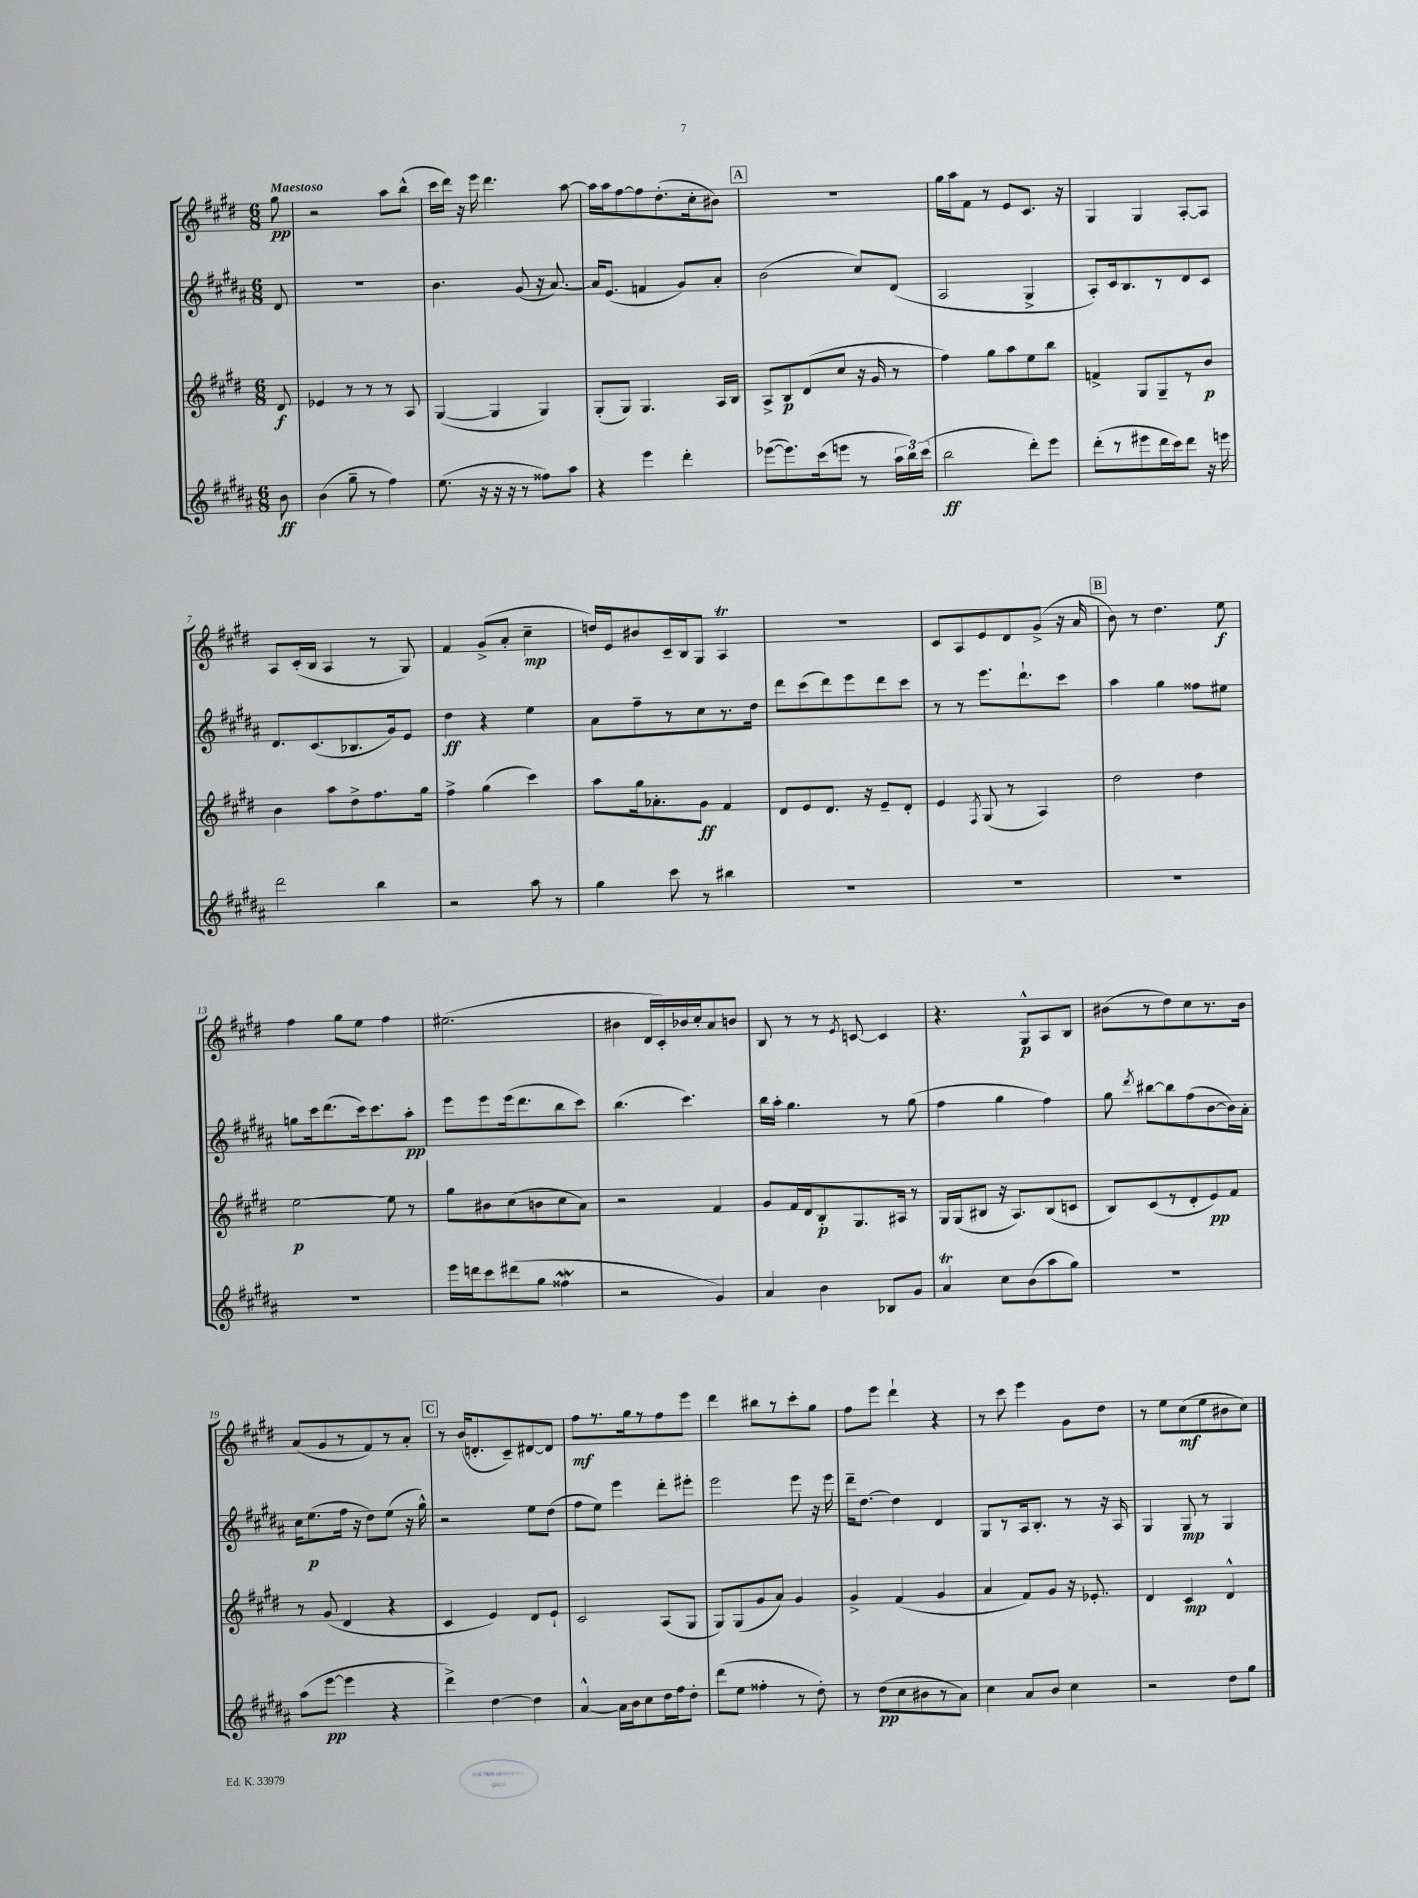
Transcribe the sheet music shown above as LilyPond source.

<<
\new StaffGroup <<
\new Staff = "s0" {
    \clef treble \key e \major \numericTimeSignature \time 6/8 \partial 8 \tempo "Maestoso"
    \autoBeamOff gis''8\pp |
    r2 a''8[ b''8]-^( |
    cis'''16[ dis'''16]) r16 e'''16 dis'''4. a''8~ |
    a''16[ a''16 fis''8~ fis''8 dis''8.-.( cis''16-. bis'8]) |
    \mark \markup { \box "A" } R2. |
    gis''16[ a''16 fis'8] r8 e'8[ cis'8.] r16 |
    gis4 gis4 a8[~-. a8] |
    a8[ cis'16-.( b16] a4 r8 gis8) |
    fis'4 gis'8[->( a'8]-. cis''4--\mp |
    d''16[) e'16 bis'8 cis'16-- b16 gis8] a4\trill |
    R2. |
    cis'8[ a8 e'8 dis'8 gis'8]->( r16 a'16 |
    \mark \markup { \box "B" } b'8) r8 dis''4. e''8\f |
    fis''4 gis''8[ e''8] fis''4 |
    eis''2.( |
    bis'4 dis'16[ cis'16-.) bes'16 cis''16-. a'8 b'8] |
    b8 r8 r8 \acciaccatura { e'8 } c'8~ c'4 |
    r4. gis8[-^\p a8 b8] |
    bis'8[( r8 dis''8) cis''8 r8. bis'16] |
    a'8[( gis'8 r8 fis'8) r8 a'8]-. |
    \mark \markup { \box "C" } r8 b'16[( d'8.-. cis'8--) dis'8~ dis'8] |
    fis''8[\mf r8. gis''16 r8 fis''8 e'''8] |
    dis'''4 bis''8[ r8 cis'''8-. gis''8] |
    fis''8[ e'''8] dis'''4-! r4 |
    r8 cis'''8 e'''4 gis'8[ dis''8] |
    r8 e''8[ cis''8\mf( e''8 bis'8 cis''8]) \bar "|." |
}
\new Staff = "s1" {
    \clef treble \key b \major \numericTimeSignature \time 6/8 \partial 8
    \autoBeamOff dis'8 |
    R2. |
    b'4. gis'8( r16 ais'8.~) |
    ais'16[ e'8.]( f'4 gis'8[) ais'8]-. |
    \mark \markup { \box "A" } b'2( cis''8[) dis'8]( |
    ais2 gis4-> |
    ais8[-.) cis'16 b8. r8 dis'8 cis'8] |
    dis'8.[ cis'8.( bes8. gis'16) e'8] |
    dis''4\ff r4 e''4 |
    ais'8[ fis''8-- r8 cis''8 r8. dis''16] |
    dis'''8[ cis'''8( dis'''8) e'''8 dis'''8 cis'''8] |
    r8 r8 e'''8.[ dis'''8.-! cis'''8] |
    \mark \markup { \box "B" } ais''4 gis''4 fisis''8[ eis''8] |
    g''8[ cis'''16 dis'''8.( cis'''16) cis'''8. ais''8]-.\pp |
    e'''8[ e'''8 e'''16( dis'''8. b''8 cis'''8]) |
    b''4.( cis'''4.) |
    b''16[ ais''16]-. gis''4. r8 gis''8( |
    fis''4 gis''4 fis''4) |
    gis''8 \acciaccatura { dis'''8 } bis''8[~ bis''8 fis''8( b'8~ b'16) ais'16]-. |
    cis''16[ e''8.\p( fis''16] r16 dis''8[) e''8]( r16 gis''16-^) |
    \mark \markup { \box "C" } r2 e''8[ dis''8]( |
    fis''8[ e''8]) e'''4 dis'''8[-. eis'''8]-. |
    e'''2 e'''8 r16 e'''16 |
    dis'''16[-- dis''8.]~ dis''4 dis'4 |
    gis8[ r8 ais16 b8.]-. r8 r16 ais16 |
    gis4 gis8\mp r8 gis4 \bar "|." |
}
\new Staff = "s2" {
    \clef treble \key e \major \numericTimeSignature \time 6/8 \partial 8
    \autoBeamOff dis'8\f |
    ees'4 r8 r8 r8 a8 |
    gis4~( gis4 gis4) |
    gis8[-.( gis8]) gis4. a16[ b16] |
    \mark \markup { \box "A" } a8[-> b8\p dis'8( cis''8] r16 gis'16 r8 |
    fis''4) gis''8[ a''8 e''8 b''8] |
    f'4-> gis8[ gis8-- r8 b'8]\p |
    b'4 a''8[ dis''8-> fis''8. gis''16] |
    fis''4-> gis''4( cis'''4) |
    a''8[ gis''16 aes'8.-. gis'8]\ff fis'4 |
    dis'8[ e'8 dis'8.] r16 e'8[-- dis'8]-. |
    e'4 \acciaccatura { fis8 } gis8( r8 a4) |
    \mark \markup { \box "B" } dis''2 dis''4 |
    e''2~\p e''8 r8 |
    gis''8[ bis'8 cis''8( b'8 cis''8 a'8]) |
    r2 fis'4 |
    gis'8[ fis'16 dis'16 b8-.\p gis8. ais16] r8 |
    gis16[ gis16( bis8] r16 a8.[) bis8( c'8] |
    b8[) cis'8( r8 dis'8-. e'8\pp) fis'8] |
    r8 gis'8( dis'4 r4 |
    \mark \markup { \box "C" } cis'4 e'4) dis'8[ e'8]-! |
    cis'2 a8[( gis8] |
    gis8[) gis8( gis'8 a'8]) gis'4 |
    gis'4-> fis'4( gis'4 |
    a'4 fis'8[) gis'8] r16 ees'8.-. |
    dis'4 cis'4\mp dis'4-^ \bar "|." |
}
\new Staff = "s3" {
    \clef treble \key b \major \numericTimeSignature \time 6/8 \partial 8
    \autoBeamOff b'8\ff |
    b'4( gis''8-- r8 fis''4) |
    e''8.( r16 r16 r16 r8 fisis''8[) ais''8] |
    r4 e'''4 dis'''4-. |
    \mark \markup { \box "A" } ees'''8[~( ees'''8.) cis'''16( e'''8] r8 \tuplet 3/2 { ais''16[ b''16) cis'''16]( } |
    b''2\ff dis'''8[-.) e'''8] |
    dis'''8[-.( r8 eis'''8 dis'''16 cis'''16) dis'''8] r16 e'''16 |
    dis'''2 b''4 |
    r2 ais''8 r8 |
    gis''4 cis'''8 r8 bis''4 |
    R2. |
    R2. |
    \mark \markup { \box "B" } R2. |
    R2. |
    e'''16[ d'''16 cis'''8 dis'''8( gis''8] fisis''4\mordent |
    r2 gis'4) |
    ais'4 b'4 bes8[ gis'8] |
    ais'4\trill cis''8[ b'8( ais''8 gis''8]) |
    R2. |
    ais''8[( e'''8]~\pp e'''4 r4 |
    \mark \markup { \box "C" } dis'''4->) dis''4~ dis''4 |
    ais'4~-^ ais'16[ b'16 cis''8 dis''16 fis''16 dis''8]-. |
    dis'''8[( e''8] fisis''4-. r8 dis''8-.) |
    r8 dis''8[\pp( cis''8 bis'8 r8 ais'8]) |
    cis''4 ais'8[ b'8] cis''4 |
    r2 dis''8[ gis''8] \bar "|." |
}
>>
>>
